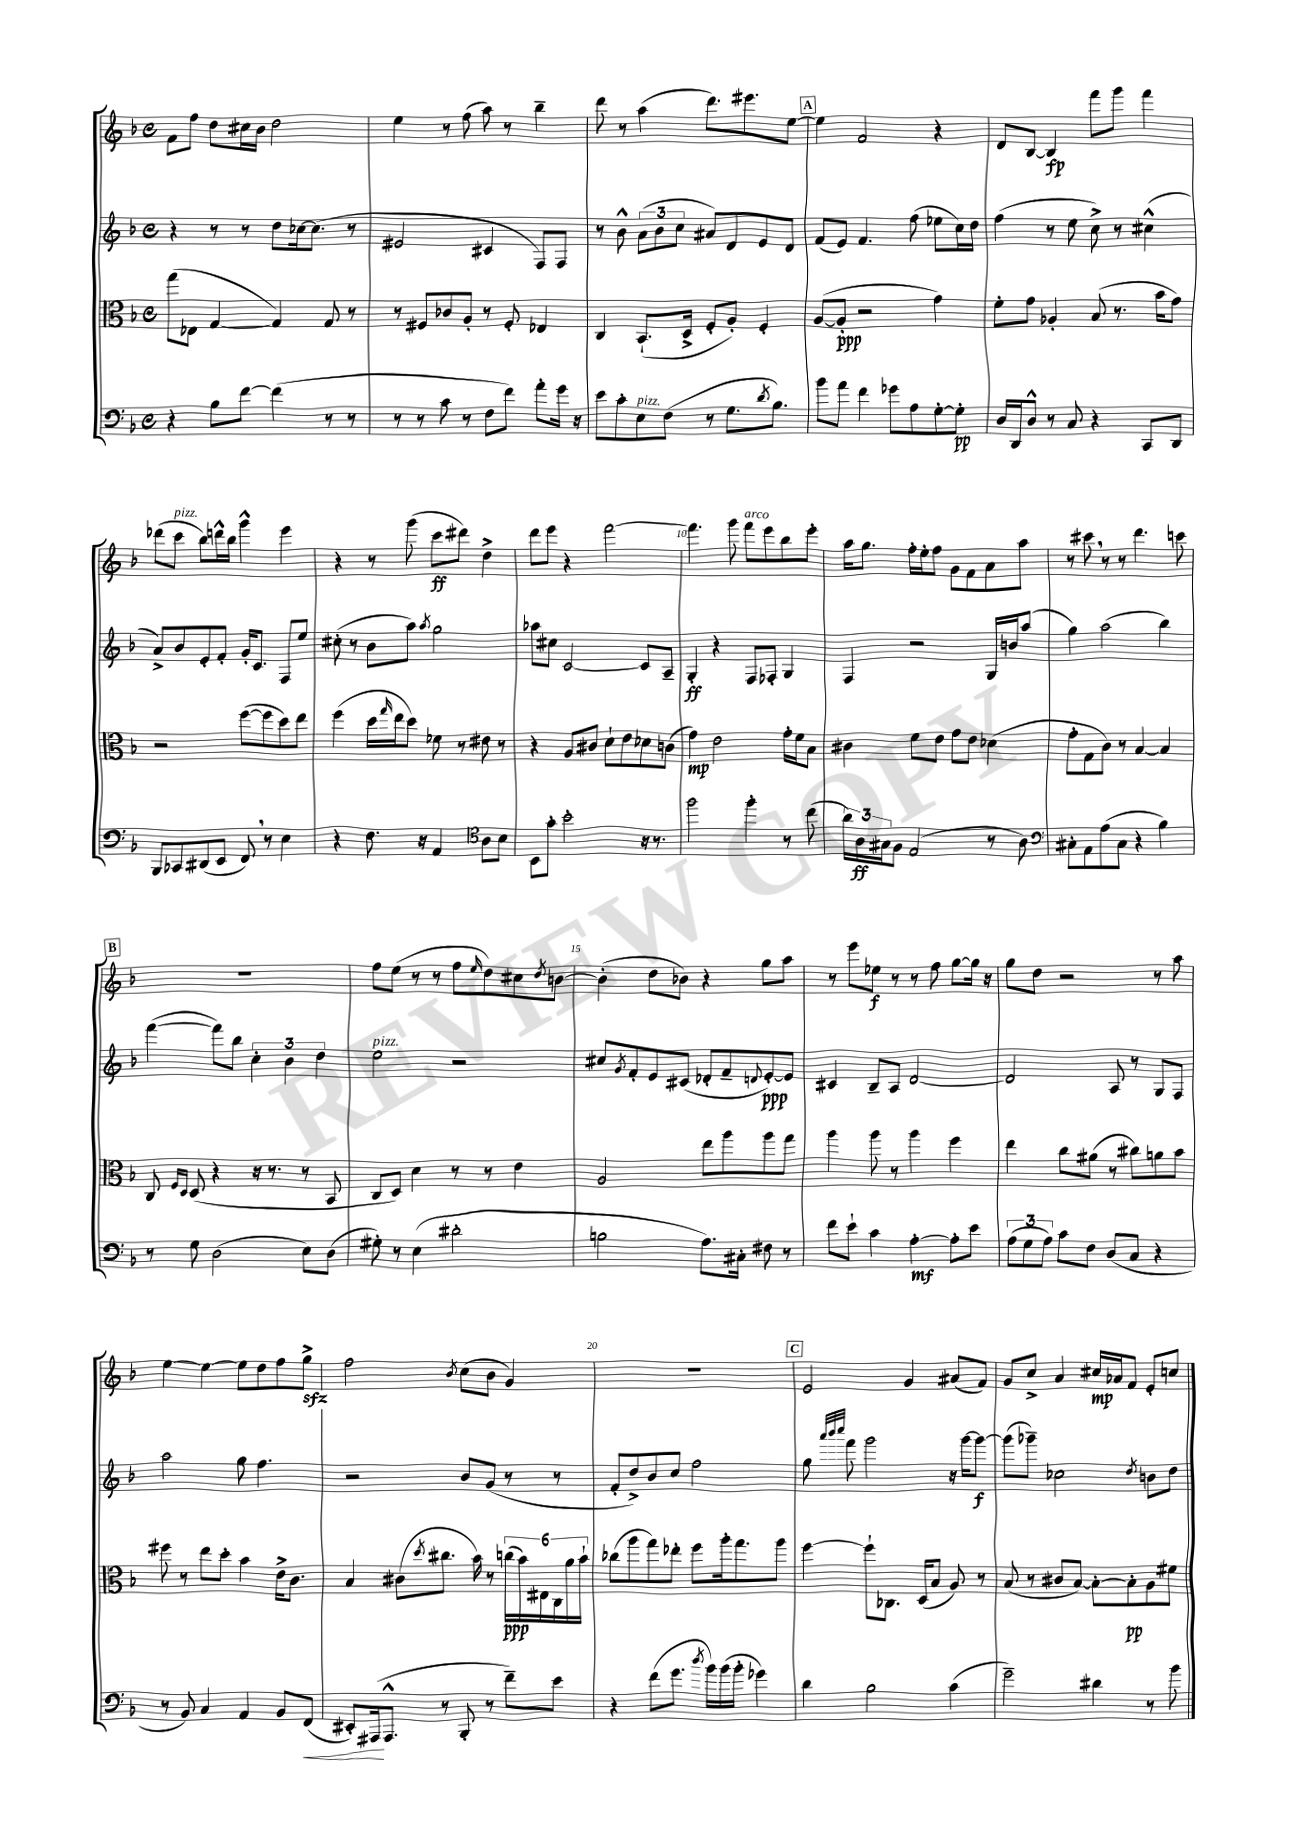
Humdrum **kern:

**kern	**dynam	**kern	**dynam	**kern	**dynam	**kern	**dynam
*part4	*part4	*part3	*part3	*part2	*part2	*part1	*part1
*staff4	*staff4	*staff3	*staff3	*staff2	*staff2	*staff1	*staff1
*clefF4	*	*clefC3	*	*clefG2	*	*clefG2	*
*k[b-]	*	*k[b-]	*	*k[b-]	*	*k[b-]	*
*M4/4	*	*M4/4	*	*M4/4	*	*M4/4	*
*met(c)	*	*met(c)	*	*met(c)	*	*met(c)	*
=2	=2	=2	=2	=2	=2	=2	=2
4r	.	(8gg\L	.	4r	.	8f\L	.
.	.	8E-X\J	.	.	.	8ff\J	.
8B-\L	.	[4G/	.	8r	.	8dd\L	.
[8f\J	.	.	.	8r	.	16cc#X\L	.
.	.	.	.	.	.	16b-\JJ	.
(4f\]	.	4G/])	.	8dd\L	.	2dd\	.
.	.	.	.	[16cc-X\k	.	.	.
.	.	.	.	(8.cc-\J]	.	.	.
8r	.	8G/	.	.	.	.	.
8r	.	8r	.	8r	.	.	.
=3	=3	=3	=3	=3	=3	=3	=3
8r	.	8r	.	2e#X/	.	4ee\	.
8r	.	8F#X/L	.	.	.	.	.
8c\	.	8c-X/	.	.	.	8r	.
8r	.	8A'/J	.	.	.	(8ff\	.
8F\L	.	8r	.	4c#X/	.	8aa\)	.
8f\J)	.	8F#'/	.	.	.	8r	.
8a'\L	.	4E-X/	.	8F/L)	.	4bb-~\	.
16g\Jk	.	.	.	8F/J	.	.	.
16r	.	.	.	.	.	.	.
=4	=4	=4	=4	=4	=4	=4	=4
8e\L	.	4C/	.	8r	.	8ddd\	.
8c'\	.	.	.	8b-^^\	.	8r	.
!LO:TX:a:i:t=pizz.	!	!	!	!	!	!	!
8E\	.	(8.BB-`/L	.	(12a\L	.	(4aa\	.
.	.	.	.	12b-\	.	.	.
(8F\J	.	.	.	.	.	.	.
.	.	.	.	12cc\J	.	.	.
.	.	16D^/Jk	.	.	.	.	.
8r	.	8F'/L	.	8a#X/L)	.	8.ddd\L)	.
8.G\L	.	8A'/J)	.	8d/	.	.	.
.	.	.	.	.	.	8.eee#X\	.
.	.	4F'/	.	8e/	.	.	.
8qd/	.	.	.	.	.	.	.
8.B-\J)	.	.	.	.	.	.	.
.	.	.	.	8d/J	.	[8ee\J	.
!!LO:REH:place=s1:t=A
=5	=5	=5	=5	=5	=5	=5	=5
8b-\L	.	([8A/L	.	(8f/L	.	4ee\]	.
8a\J	.	8A'/J]	ppp	8e/J)	.	.	.
4f\	.	2r	.	4.f/	.	2f/	.
8g-X\L	.	.	.	.	.	.	.
8A\	.	.	.	(8ff\	.	.	.
[8G'\	.	4g\)	.	8ee-X\L	.	4r	.
8G'\J]	pp	.	.	16cc\L)	.	.	.
.	.	.	.	16dd\JJ	.	.	.
=6	=6	=6	=6	=6	=6	=6	=6
16D/LL	.	8f'\L	.	(4ff\	.	8d/L	.
16DD/J	.	.	.	.	.	.	.
8D^^/J	.	8g\J	.	.	.	[8B-/J	.
8r	.	4A-X'/	.	8r	.	4B-/]	fp
8C/	.	.	.	8ee\	.	.	.
4r	.	(8B-/	.	8cc^\)	.	8fff\L	.
.	.	8.r	.	8r	.	8ggg\J	.
8CC/L	.	.	.	(4cc#X^^\	.	4fff\	.
.	.	16b-\KL	.	.	.	.	.
8DD/J	.	8g\J)	.	.	.	.	.
!!LO:LB:g=z
=7	=7	=7	=7	=7	=7	=7	=7
8BBB-/L	.	2r	.	8a^/L)	.	(8ddd-X\L	.
!	!	!	!	!	!	!LO:TX:a:i:t=pizz.	!
8CC-X/	.	.	.	8b-/	.	8ccc\J	.
(8DD#X/	.	.	.	8e'/	.	8bb-\L)	.
8EE/J	.	.	.	8f'/J	.	16dddn^^\L	.
.	.	.	.	.	.	16bb-\JJ	.
8FF,/)	.	([8ff\L	.	16g'/KL	.	4ggg^^\	.
.	.	.	.	8.c/J	.	.	.
8r	.	8ff\]	.	.	.	.	.
4E\	.	8dd\)	.	8F/L	.	4eee\	.
.	.	8ee\J	.	8ee/J	.	.	.
=8	=8	=8	=8	=8	=8	=8	=8
4r	.	(4ff\	.	(8cc#X'\	.	4r	.
.	.	.	.	8r	.	.	.
8.F\	.	16dd\LL	.	8b-\L	.	8r	.
.	.	16qqgg/	.	.	.	.	.
.	.	16ee\J	.	.	.	.	.
.	.	8dd\J)	.	8aa\J)	.	(8ggg\	.
16r	.	.	.	.	.	.	.
.	.	.	.	8qaa/	.	.	.
4AA/	.	8f-X\	.	2gg\	.	8ccc\L	ff
.	.	8r	.	.	.	8ddd#X\J)	.
*clefC4	*	*	*	*	*	*	*
8A\L	.	8e#X\	.	.	.	4dd^\	.
8B-\J	.	8r	.	.	.	.	.
=9	=9	=9	=9	=9	=9	=9	=9
8BB-\L	.	4r	.	8aa-X\L	.	8ddd\L	.
8g'\J	.	.	.	8cc#X\J	.	8eee\J	.
2b-'\	.	8A/L	.	[2c/	.	4r	.
.	.	8c#X/J	.	.	.	.	.
.	.	8d`\L	.	.	.	[2fff\	.
.	.	8e\	.	.	.	.	.
16r	.	8d-X\	.	8c/L]	.	.	.
8.r	.	.	.	.	.	.	.
.	.	(8cn\J	.	8A~/J	.	.	.
=10	=10	=10	=10	=10	=10	=10	=10
2ff\	.	4g\)	mp	4G'/	ff	4.fff\]	.
.	.	2e\	.	4r	.	.	.
.	.	.	.	.	.	8ggg\	.
!	!	!	!	!	!	!LO:TX:a:i:t=arco	!
4ff'\	.	.	.	8F/L	.	8fff\L	.
.	.	.	.	8F-X'/J	.	8eee\	.
8r	.	16g'\LL	.	4G/	.	8bb-\	.
.	.	16f\J	.	.	.	.	.
(8cc\	.	8B-\J	.	.	.	8eee'\J	.
=11	=11	=11	=11	=11	=11	=11	=11
24a\LL)	.	4c#X\	.	4F/	.	16aa\KL	.
24A\	ff	.	.	.	.	.	.
.	.	.	.	.	.	8.gg\J	.
24G#X\J	.	.	.	.	.	.	.
8F\J	.	.	.	.	.	.	.
(2E/	.	8f\L	.	2r	.	16ff'\LL	.
.	.	.	.	.	.	16ee'\J	.
.	.	8e\J	.	.	.	8ff\J	.
.	.	8g\L	.	.	.	8g\L	.
.	.	8e\J	.	.	.	8f\	.
8r	.	(4d-X\	.	16G/LL	.	8a\	.
.	.	.	.	16bn/J	.	.	.
8A\)	.	.	.	(8aa/J	.	8aa\J	.
=12	=12	=12	=12	=12	=12	=12	=12
*clefF4	*	*	*	*	*	*	*
8C#X'\L	.	8g'\L	.	4gg\)	.	8r	.
8AA\	.	8G\	.	.	.	8ccc#X,\	.
(8A\	.	8c\J)	.	(2aa\	.	8r	.
8C#\J	.	8r	.	.	.	8r	.
4r	.	[4B-/	.	.	.	4.ddd\	.
4B-\)	.	4B-/]	.	4bb-\)	.	.	.
.	.	.	.	.	.	8cccn\	.
!!LO:LB:g=z
!!LO:REH:place=s1:t=B
=13	=13	=13	=13	=13	=13	=13	=13
8r	.	8C/	.	([4fff\	.	1r	.
.	.	16qqF/LL	.	.	.	.	.
.	.	16qqD/JJ	.	.	.	.	.
8G\	.	(8D/	.	.	.	.	.
(2D\	.	4r	.	8fff\L])	.	.	.
.	.	.	.	8bb-\J	.	.	.
.	.	16r	.	6cc'\	.	.	.
.	.	8.r	.	.	.	.	.
.	.	.	.	6b-\	.	.	.
8E\L)	.	8r	.	.	.	.	.
.	.	.	.	6dd\	.	.	.
(8D\J	.	8BB-/	.	.	.	.	.
=14	=14	=14	=14	=14	=14	=14	=14
!	!	!	!	!LO:TX:a:i:t=pizz.	!	!	!
8G#X'\)	.	8C/L	.	2ee\	.	8ff\L	.
8r	.	8D/J)	.	.	.	(8ee\J	.
(4E\	.	4d\	.	.	.	8r	.
.	.	.	.	.	.	8r	.
2d#X'\	.	8r	.	2r	.	8ff\L	.
.	.	.	.	.	.	16qqee/	.
.	.	8r	.	.	.	8dd\)	.
.	.	4e\	.	.	.	8cc#X\	.
.	.	.	.	.	.	8qdd/	.
.	.	.	.	.	.	[8bn\J	.
=15	=15	=15	=15	=15	=15	=15	=15
2Bn\	.	2A/	.	8cc#X/L	.	(4b'\]	.
.	.	.	.	8qg/	.	.	.
.	.	.	.	8f'/	.	.	.
.	.	.	.	8e/	.	8dd\L	.
.	.	.	.	(8c#X/J	.	8b-X\J)	.
8.A\L)	.	8ee\L	.	8d-X'/L	.	4r	.
.	.	8aa\	.	8f~/	.	.	.
16C#X'\Jk	.	.	.	.	.	.	.
.	.	.	.	8qqdn/	.	.	.
8F#X\	.	8aa\	.	[8e'/)	ppp	8gg\L	.
8r	.	8gg\J	.	8e/J]	.	8aa\J	.
=16	=16	=16	=16	=16	=16	=16	=16
8f\L	.	4aa\	.	4c#X/	.	8r	.
8e`\J	.	.	.	.	.	8eee\L	.
4c\	.	8aa\	.	8B-~/L	.	8ee-X\J	f
.	.	8r	.	8A/J	.	8r	.
[4A'\	mf	4aa\	.	[2d/	.	8r	.
.	.	.	.	.	.	8ff\	.
8A'\L]	.	4ff\	.	.	.	[8gg\L	.
8e\J	.	.	.	.	.	16gg\Jk]	.
.	.	.	.	.	.	16r	.
=17	=17	=17	=17	=17	=17	=17	=17
(12A\L	.	4ee\	.	2d/]	.	8gg\L	.
12G\	.	.	.	.	.	.	.
.	.	.	.	.	.	8dd\J	.
12A\J)	.	.	.	.	.	.	.
8c\L	.	8cc\L	.	.	.	2r	.
8F\J	.	(8a#X\J	.	.	.	.	.
(8D/L	.	8r	.	8A/	.	.	.
8C/J	.	8cc#X\L)	.	8r	.	.	.
4r	.	8an\	.	8G/L	.	8r	.
.	.	8b-\J	.	8F/J	.	8aa\	.
!!LO:LB:g=z
=18	=18	=18	=18	=18	=18	=18	=18
8r	.	8ff#X\	.	2aa\	.	[4ee\	.
8BB-/)	.	8r	.	.	.	.	.
4C/	.	8ee\L	.	.	.	4ee\_	.
.	.	8dd'\J	.	.	.	.	.
4AA/	.	4b-\	.	8gg\	.	8ee\L]	.
.	.	.	.	4.ff\	.	8dd\	.
8BB-/L	.	16e^\KL	.	.	.	8ff\	.
.	.	8.c\J	.	.	.	.	.
!	!LO:HP:b	!	!	!	!	!	!
(8FF/J	<	.	.	.	.	8ggzz^\J	.
=19	=19	=19	=19	=19	=19	=19	=19
8EE#X'/L)	.	4B-/	.	2r	.	2ff\	.
(16AAA#X/k	.	.	.	.	.	.	.
8.AAA#^^/J	[	.	.	.	.	.	.
.	.	(8c#X\L	.	.	.	.	.
.	.	8qdd/	.	.	.	.	.
8r	.	8.cc#X\J	.	.	.	.	.
.	.	.	.	.	.	8qb-/	.
8BBB-'/	.	.	.	8b-/L	.	(8cc\L	.
.	.	16b-\)	.	.	.	.	.
8r	.	8r	.	(8g/J	.	8b-\J	.
8f~\L)	.	(24ccn\LL	ppp	8r	.	4g/)	.
.	.	24b-\)	.	.	.	.	.
.	.	24E#X\	.	.	.	.	.
8e\J	.	24C\	.	8r	.	.	.
.	.	24a\	.	.	.	.	.
.	.	24b-`\JJ	.	.	.	.	.
=20	=20	=20	=20	=20	=20	=20	=20
4r	.	(8cc-X\L	.	8f'/L	.	1r	.
.	.	8aa\	.	8dd^/)	.	.	.
(8f\L	.	8gg\)	.	8b-/	.	.	.
8.g\J	.	8ee-X'\J	.	8cc/J	.	.	.
.	.	8ff\L	.	2ff\	.	.	.
8qdd/	.	.	.	.	.	.	.
16b-\LL)	.	.	.	.	.	.	.
(16b-\	.	16aa'\k	.	.	.	.	.
16b-'\JJ	.	8.gg\	.	.	.	.	.
4g-X\)	.	.	.	.	.	.	.
.	.	8aa\J	.	.	.	.	.
!!LO:REH:place=s1:t=C
=21	=21	=21	=21	=21	=21	=21	=21
4d\	.	[4ff\	.	8gg\	.	2e/	.
.	.	.	.	32qqaaa/LLL	.	.	.
.	.	.	.	32qqbbb-/	.	.	.
.	.	.	.	32qqcccc/JJJ	.	.	.
.	.	.	.	8fff\	.	.	.
2B-\	.	8ff`\L]	.	2ggg\	.	.	.
.	.	8.C-X\J	.	.	.	.	.
.	.	.	.	.	.	4g/	.
.	.	(16D/KL	.	.	.	.	.
.	.	8B-/J	.	.	.	.	.
(4c\	.	8A/)	.	16r	.	(8a#X/L	.
.	.	.	.	[16ggg\KL	.	.	.
.	.	8r	.	8ggg\J_	f	8f/J)	.
=22	=22	=22	=22	=22	=22	=22	=22
2g~\)	.	(8B-/	.	(8ggg\L]	.	8g/L	.
.	.	8r	.	8ggg-X~\J)	.	8cc^/J	.
.	.	8c#X/L	.	2cc-X\	.	4a/	.
.	.	[8B-/J)	.	.	.	.	.
4d#X\	.	8B-'\L_	.	.	.	16cc#X/LL	mp
.	.	.	.	.	.	16a-X/J	.
.	.	8B-'\]	pp	.	.	8f/J	.
.	.	.	.	8qdd/	.	.	.
8r	.	8A\	.	8bn\L	.	8e'/L	.
8b-\	.	8f#X\J	.	8dd\J	.	8ccn/J	.
==	==	==	==	==	==	==	==
*-	*-	*-	*-	*-	*-	*-	*-
